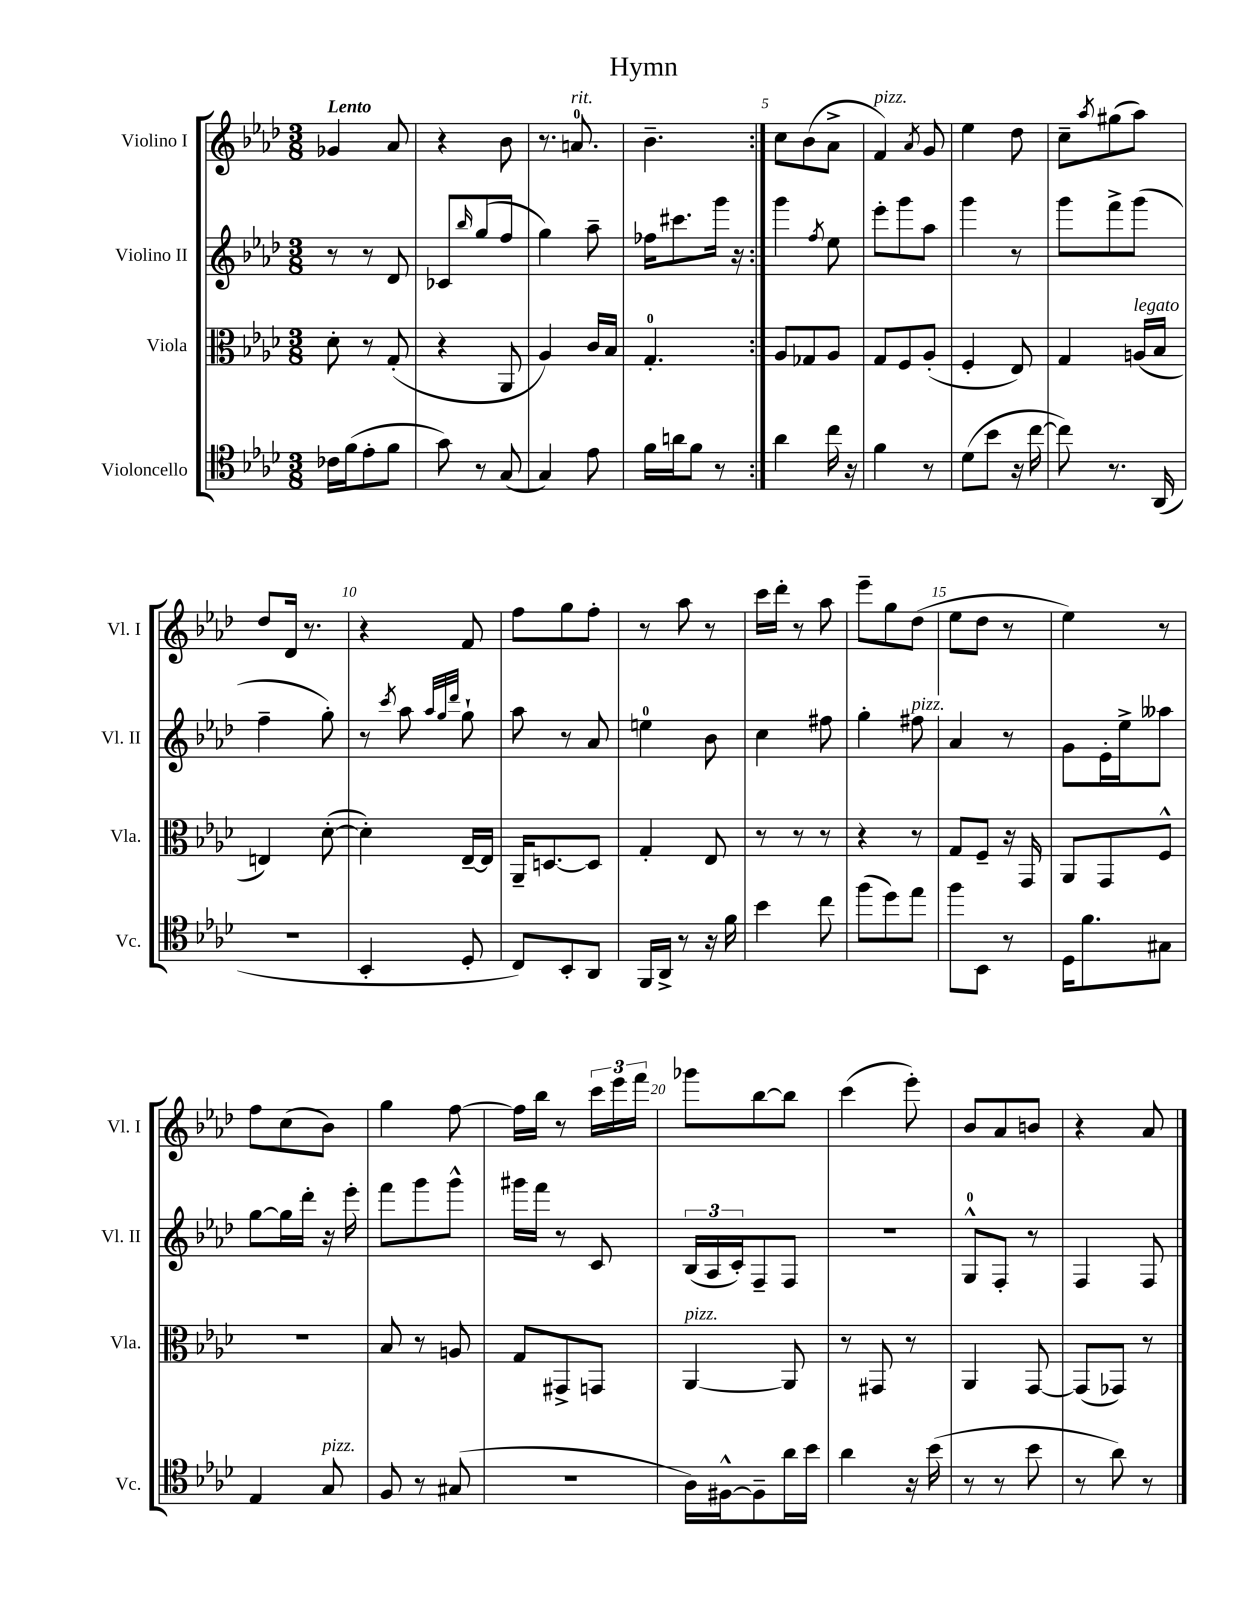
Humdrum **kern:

**kern	**kern	**kern	**kern
*staff4	*staff3	*staff2	*staff1
*clefC4	*clefC3	*clefG2	*clefG2
*k[b-e-a-d-]	*k[b-e-a-d-]	*k[b-e-a-d-]	*k[b-e-a-d-]
*M3/8	*M3/8	*M3/8	*M3/8
16c-	8d-'	8r	4g-
(16f	.	.	.
8e-'	8r	8r	.
8f	(8G'	8d-	8a-
=	=	=	=
8g)	4r	8c-	4r
.	.	16qqbb-	.
8r	.	(8gg	.
(8G	8AA-	8ff	8b-
=	=	=	=
4G)	4A-)	4gg)	8.r
.	.	.	8.a
8e-	16c	8aa-~	.
.	16B-	.	.
=	=	=	=
16f	4.G'	16ff-	4.b-~
16a	.	8.ccc#	.
8f	.	.	.
8r	.	16ggg	.
.	.	16r	.
=:|!	=:|!	=:|!	=:|!
4a-	8A-	4ggg	8cc
.	8G-	.	(8b-
.	.	8qff	.
16cc	8A-	8ee-	8a-^
16r	.	.	.
=	=	=	=
4f	8G	8eee-'	4f)
.	8F	8ggg	.
.	.	.	8qa-
8r	(8A-'	8aa-	8g
=	=	=	=
(8d-	4F'	4ggg	4ee-
8b-	.	.	.
16r	8E-)	8r	8dd-
[16cc	.	.	.
=	=	=	=
8cc])	4G	8ggg	8cc~
.	.	.	8qaa-
8.r	.	8fff^	(8gg#
.	(16A	(8ggg	8aa-)
(16AA-	16B-	.	.
=	=	=	=
4.r	4E)	4ff~	8dd-
.	.	.	16d-
.	.	.	8.r
.	([8d-'	8gg')	.
=	=	=	=
4BB-'	4d-'])	8r	4r
.	.	8qccc	.
.	.	8aa-	.
.	.	32qqaa-	.
.	.	32qqgg	.
.	.	32qqddd-	.
8D-'	[16E-~	8gg`	8f
.	16E-]	.	.
=	=	=	=
8C)	16AA-~	8aa-	8ff
.	[8.D	.	.
8BB-'	.	8r	8gg
8AA-	8D]	8a-	8ff'
=	=	=	=
16FF	4G'	4ee	8r
16AA-^	.	.	.
8r	.	.	8aa-
16r	8E-	8b-	8r
16f	.	.	.
=	=	=	=
4b-	8r	4cc	16ccc
.	.	.	16ddd-'
.	8r	.	8r
8cc	8r	8ff#	8aa-
=	=	=	=
(8ff	4r	4gg'	8eee-~
8dd-)	.	.	8gg
8ee-	8r	8ff#	(8dd-
=	=	=	=
8ff	8G	4a-	8ee-
8BB-	8F~	.	8dd-
8r	16r	8r	8r
.	16GG	.	.
=	=	=	=
16D-	8AA-	8g	4ee-)
8.f	.	.	.
.	8GG	16e-'	.
.	.	16ee-^	.
8G#	8F^^	8aa--	8r
=	=	=	=
4E-	4.r	[8gg	8ff
.	.	16gg]	(8cc
.	.	16ddd-'	.
8G	.	16r	8b-)
.	.	16eee-'	.
=	=	=	=
8F	8B-	8fff	4gg
8r	8r	8ggg	.
(8G#	8A	8ggg^^	[8ff
=	=	=	=
4.r	8G	16ggg#	16ff]
.	.	16fff	16bb-
.	8GG#^	8r	8r
.	8GG	8c	24ccc
.	.	.	24eee-
.	.	.	24fff
=	=	=	=
16A-)	[4AA-	(24B-	8ggg-
.	.	24A-	.
[16F#^^	.	.	.
.	.	24c')	.
8F#~]	.	8F~	[8bb-
16a-	8AA-]	8F	8bb-]
16b-	.	.	.
=	=	=	=
4a-	8r	4.r	(4ccc
.	8GG#	.	.
16r	8r	.	8eee-')
(16b-	.	.	.
=	=	=	=
8r	4AA-	8G^^	8b-
8r	.	8F'	8a-
8b-	[8GG	8r	8b
=	=	=	=
8r	(8GG]	4F	4r
8a-)	8GG-)	.	.
8r	8r	8F	8a-
==	==	==	==
*-	*-	*-	*-
